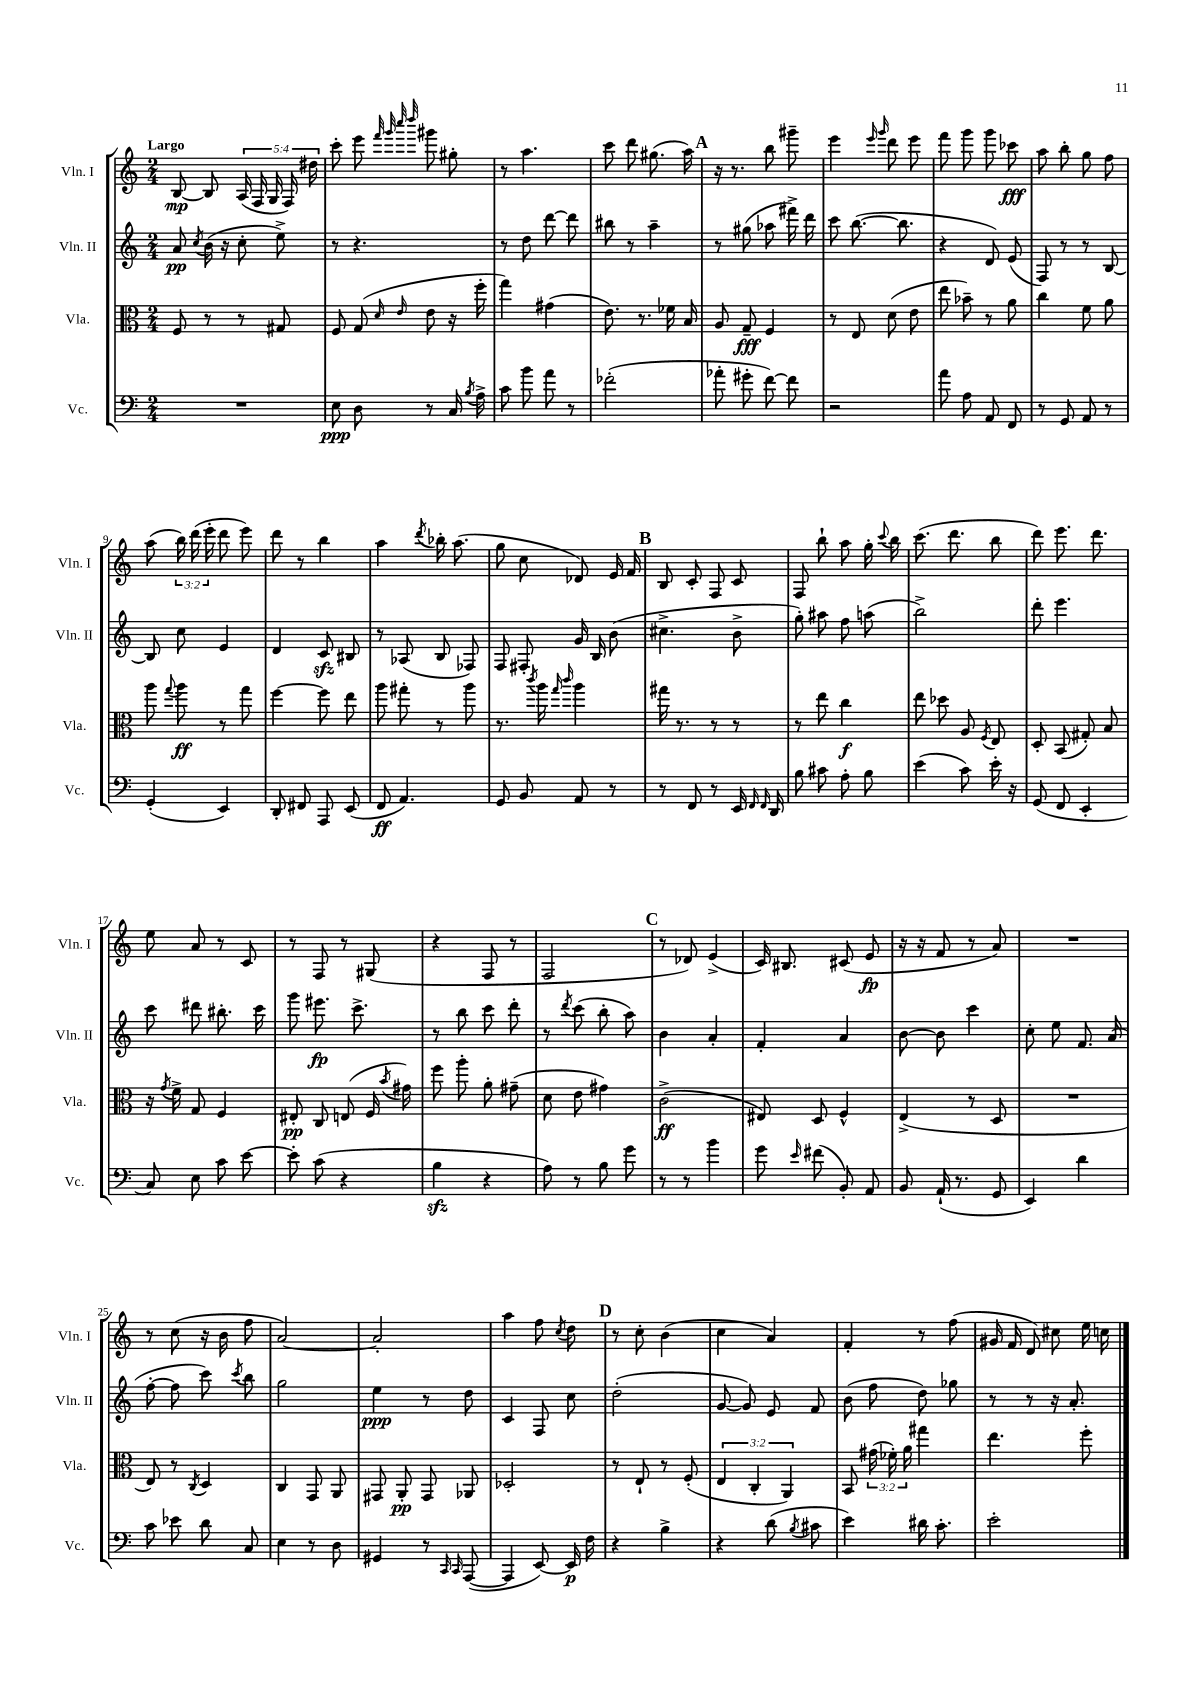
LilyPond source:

<<
\new StaffGroup <<
\new Staff = "s0" \with { instrumentName = "Vln. I" shortInstrumentName = "Vln. I" } {
    \clef treble \key c \major \numericTimeSignature \time 2/4 \override Staff.TupletNumber.text = #tuplet-number::calc-fraction-text \tempo "Largo"
    \autoBeamOff b8~\mp b8 \tuplet 5/4 { a16( f16 g16 f16) dis''16 } |
    c'''8-. e'''8 \grace { f'''32 g'''32 c''''32 d''''32 } gis'''8 gis''8-. |
    r8 a''4. |
    c'''8 d'''8 gis''8.( a''16) |
    \mark \markup { \bold "A" } r16 r8. b''8 gis'''8-- |
    e'''4 \grace { e'''16 g'''16 } d'''8 e'''8 |
    f'''8 g'''8 g'''8 ces'''8\fff |
    a''8 b''8-. g''8 f''8 |
    a''8( \tuplet 3/2 { b''16) d'''16( e'''16-. } d'''8 e'''8) |
    d'''8 r8 b''4 |
    a''4 \acciaccatura { d'''8 } bes''16-. a''8.( |
    g''8 c''8 des'8) e'16 f'16 |
    \mark \markup { \bold "B" } b8 c'8-. f8 c'8 |
    f8 b''8-! a''8 g''16-. \appoggiatura { c'''8 } b''16 |
    c'''8.( d'''8. b''8 |
    d'''8) e'''8. d'''8. |
    e''8 a'8 r8 c'8 |
    r8 f8 r8 gis8( |
    r4 f8 r8 |
    f2 |
    \mark \markup { \bold "C" } r8 des'8) e'4->( |
    c'16) bis8. cis'8( e'8\fp |
    r16 r16 f'8 r8 a'8) |
    R2 |
    r8 c''8( r16 b'16 f''8 |
    a'2~) |
    a'2-. |
    a''4 f''8 \acciaccatura { c''8 } d''8 |
    \mark \markup { \bold "D" } r8 c''8-. b'4( |
    c''4 a'4) |
    f'4-. r8 f''8( |
    gis'16 f'16 d'8) cis''8 e''16 c''16 \bar "|." |
}
\new Staff = "s1" \with { instrumentName = "Vln. II" shortInstrumentName = "Vln. II" } {
    \clef treble \key c \major \numericTimeSignature \time 2/4
    \autoBeamOff a'8\pp \acciaccatura { c''8 } b'16( r16 c''8-. e''8->) |
    r8 r4. |
    r8 d''8 d'''8~ d'''8 |
    bis''8 r8 a''4-- |
    \mark \markup { \bold "A" } r8 gis''8( aes''8 fis'''16->) d'''16 |
    c'''8 b''8.~( b''8. |
    r4 d'8) e'8( |
    f8) r8 r8 b8~ |
    b8 c''8 e'4 |
    d'4 c'8\sfz bis8 |
    r8 aes8( b8 fes8) |
    f8 fis8-. g'16 b16 b'8( |
    \mark \markup { \bold "B" } cis''4.-> b'8-> |
    g''8-.) ais''8 f''8 a''8( |
    b''2->) |
    d'''8-. e'''4. |
    c'''8 dis'''8 bis''8.-. c'''16 |
    g'''8 eis'''8.\fp c'''8.-> |
    r8 b''8 c'''8 d'''8-. |
    r8 \acciaccatura { d'''8 } c'''8( b''8-. a''8) |
    \mark \markup { \bold "C" } b'4 a'4-. |
    f'4-. a'4 |
    b'8~ b'8 c'''4 |
    c''8-. e''8 f'8. a'16( |
    f''8~-. f''8 c'''8) \acciaccatura { c'''8 } b''8 |
    g''2 |
    e''4\ppp r8 d''8 |
    c'4 f8 c''8 |
    \mark \markup { \bold "D" } d''2-.( |
    g'8~ g'8) e'8 f'8 |
    b'8( f''8 d''8) ges''8 |
    r8 r8 r16 a'8.-. \bar "|." |
}
\new Staff = "s2" \with { instrumentName = "Vla." shortInstrumentName = "Vla." } {
    \clef alto \key c \major \numericTimeSignature \time 2/4 \override Staff.TupletNumber.text = #tuplet-number::calc-fraction-text
    \autoBeamOff f8 r8 r8 gis8 |
    f8 g8( \grace { d'16 e'16 } e'8 r16 f''16-. |
    g''4) gis'4( |
    e'8.) r8. fes'16 b16 |
    \mark \markup { \bold "A" } a8 g8--\fff f4 |
    r8 e8 d'8( e'8 |
    e''8 bes'8--) r8 a'8 |
    c''4 f'8 a'8 |
    a''8 \appoggiatura { g''8 } a''8\ff r8 g''8 |
    f''4~ f''8 e''8 |
    a''8 gis''8-. r8 a''8 |
    r8. \acciaccatura { c'''8 } a''16 \grace { g''16 c'''16 } a''4 |
    \mark \markup { \bold "B" } gis''16 r8. r8 r8 |
    r8 e''8 c''4\f |
    e''8 des''8 a8 \acciaccatura { f8 } e8 |
    d8-. b,8( gis8-.) b8 |
    r16 \acciaccatura { g'8 } f'16-> g8 f4 |
    eis8-.\pp c8 e8( f16 \acciaccatura { b'8 } gis'16) |
    f''8 a''8-. a'8-. gis'8--( |
    d'8 e'8 gis'4) |
    \mark \markup { \bold "C" } c'2->\ff( |
    eis8) d8 f4-^ |
    e4->( r8 d8 |
    R2 |
    e8) r8 \acciaccatura { c8 } d4 |
    c4 g,8 a,8 |
    gis,8 a,8-.\pp gis,8 aes,8 |
    des2-. |
    \mark \markup { \bold "D" } r8 e8-! r8 f8-.( |
    \tuplet 3/2 { e4 c4-. a,4) } |
    b,8 \tuplet 3/2 { gis'16( fes'16-.) a'16 } gis''4 |
    e''4. f''8-. \bar "|." |
}
\new Staff = "s3" \with { instrumentName = "Vc." shortInstrumentName = "Vc." } {
    \clef bass \key c \major \numericTimeSignature \time 2/4
    \autoBeamOff R2 |
    e8\ppp d8 r8 c16 \acciaccatura { b8 } a16-> |
    c'8 b'8 a'8 r8 |
    fes'2-.( |
    \mark \markup { \bold "A" } aes'8-. gis'8-. f'8~) f'8 |
    r2 |
    a'8 a8 a,8 f,8 |
    r8 g,8 a,8 r8 |
    g,4-.( e,4) |
    d,8-. fis,8 a,,8 e,8( |
    f,8\ff a,4.) |
    g,8 b,8 a,8 r8 |
    \mark \markup { \bold "B" } r8 f,8 r8 e,16 \grace { f,16 f,16 } d,16 |
    b8 cis'8 a8-. b8 |
    e'4( c'8) e'16-. r16 |
    g,8( f,8 e,4-. |
    c8) e8 c'8 e'8~ |
    e'8-. c'8( r4 |
    b4\sfz r4 |
    a8) r8 b8 g'8 |
    \mark \markup { \bold "C" } r8 r8 b'4 |
    g'8 \grace { e'16 } fis'8( b,8-.) a,8 |
    b,8 a,16-!( r8. g,8 |
    e,4) d'4 |
    c'8 ees'8 d'8 c8 |
    e4 r8 d8 |
    gis,4 r8 \grace { c,16 c,16 } a,,8~( |
    a,,4 e,8~) e,16\p f16 |
    \mark \markup { \bold "D" } r4 b4-> |
    r4 d'8( \acciaccatura { b8 } cis'8 |
    e'4) dis'16 c'8.-. |
    e'2-. \bar "|." |
}
>>
>>
